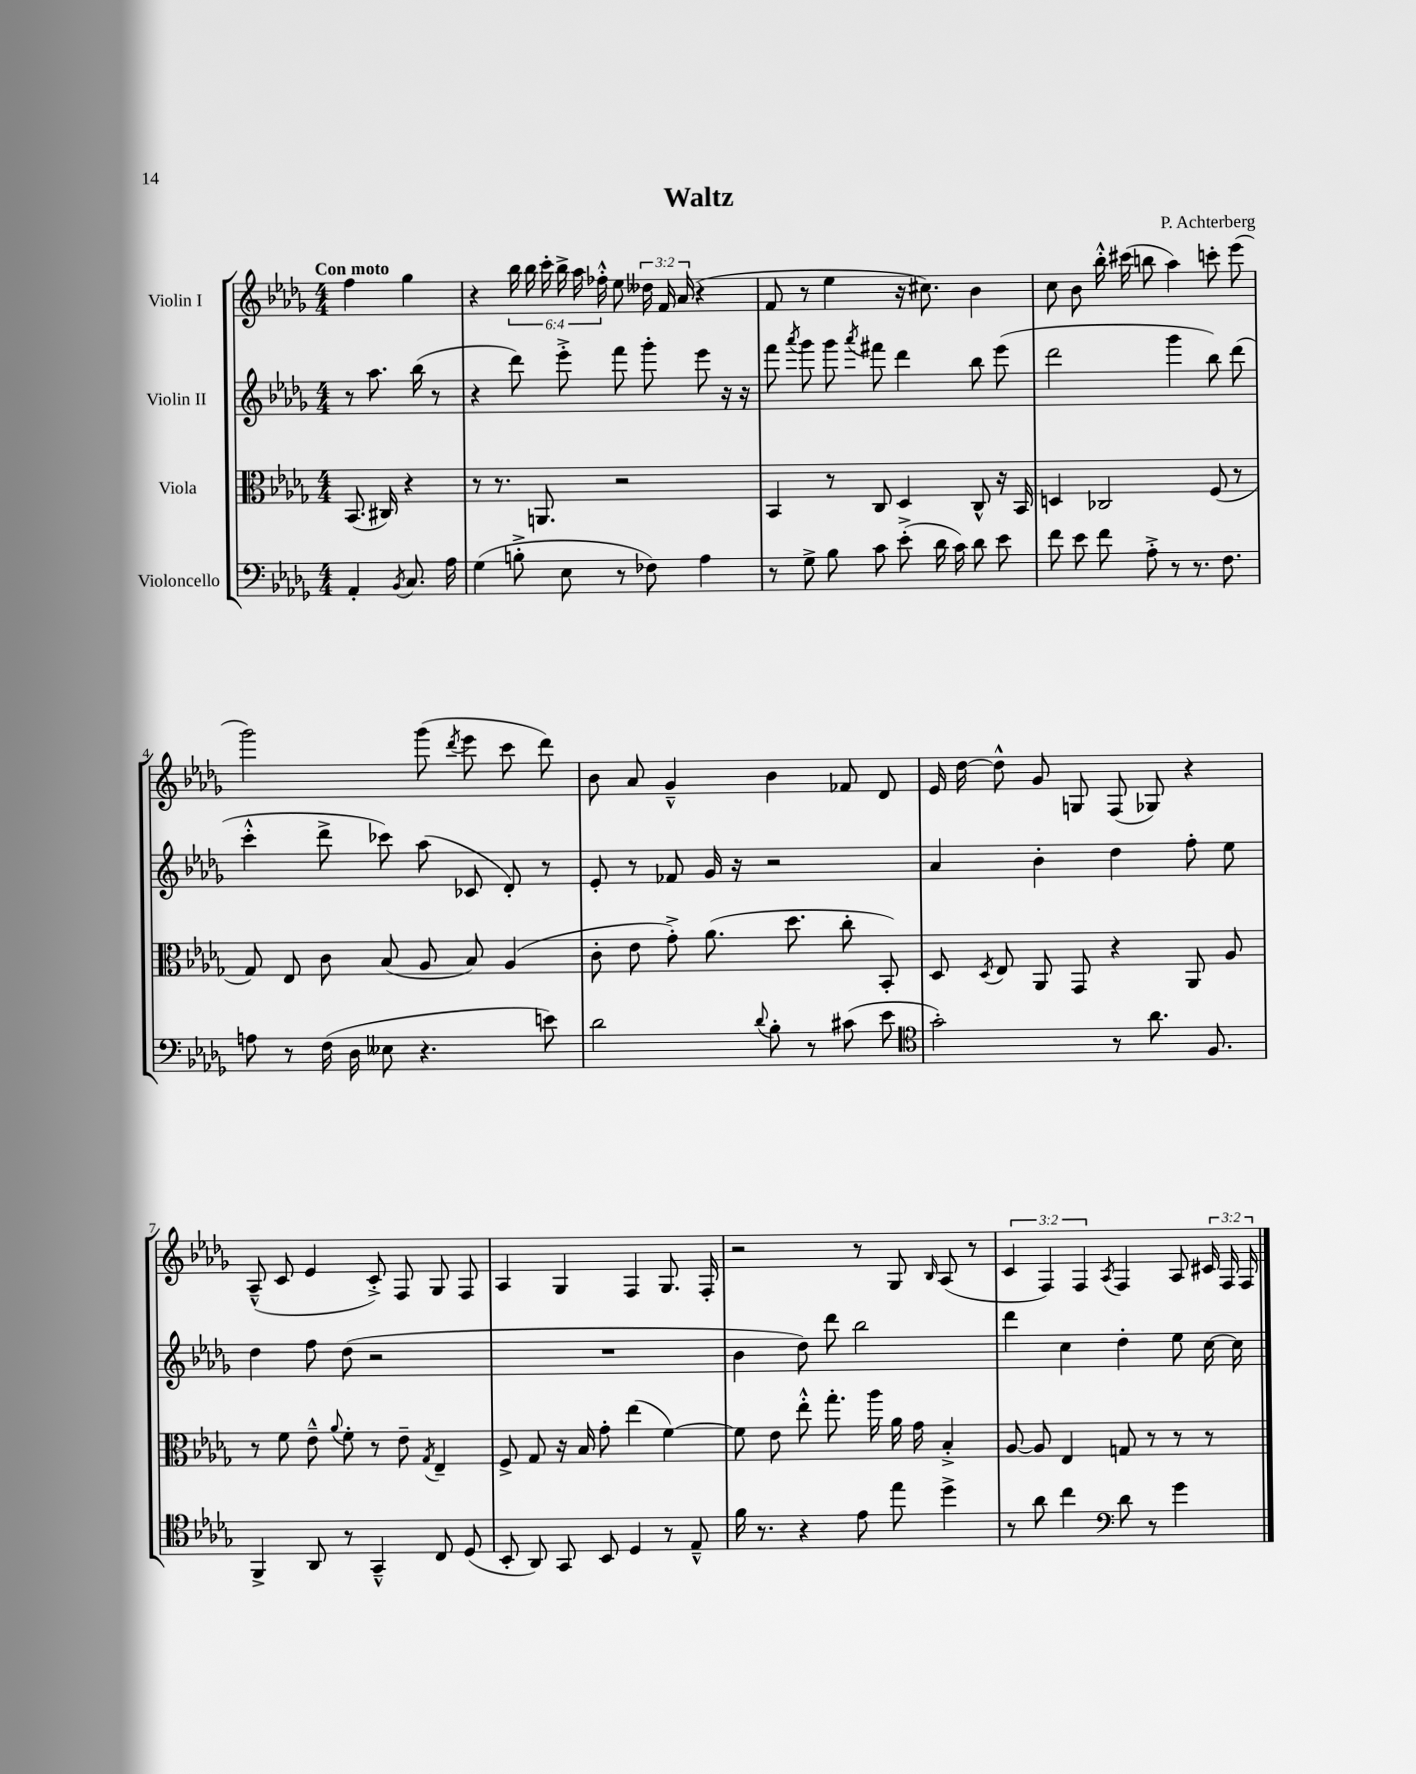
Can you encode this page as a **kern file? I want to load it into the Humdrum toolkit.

**kern	**kern	**kern	**kern
*staff4	*staff3	*staff2	*staff1
*clefF4	*clefC3	*clefG2	*clefG2
*k[b-e-a-d-g-]	*k[b-e-a-d-g-]	*k[b-e-a-d-g-]	*k[b-e-a-d-g-]
*M4/4	*M4/4	*M4/4	*M4/4
4AA-'	(8.BB-	8r	4ff
.	.	8.aa-	.
.	16C#)	.	.
8qBB-	.	.	.
8.C	4r	.	4gg-
.	.	(16bb-	.
.	.	8r	.
16A-	.	.	.
=	=	=	=
(4G-	8r	4r	4r
.	8.r	.	.
8B'^	.	8ddd-)	24bb-
.	.	.	24bb-
.	8.AA	.	.
.	.	.	24ccc'
8E-	.	8eee-'^	24bb-^
.	.	.	24aa-
.	.	.	24ff-'^^
8r	2r	8fff	8ee-
8F-)	.	8ggg-'	24dd--
.	.	.	24f
.	.	.	(24a-
4A-	.	8eee-	4r
.	.	16r	.
.	.	16r	.
=	=	=	=
8r	4BB-	8fff	8f
.	.	8qaaa-	.
8G-^	.	8ggg-	8r
8B-	8r	8ggg-	4ee-
.	.	8qaaa-	.
8c	8C	8fff#	.
(8e-'^	4D-	4ddd-	16r
.	.	.	8.cc#)
16d-	.	.	.
16c)	.	.	.
8d-	8C^^	8bb-	4b-
8e-	16r	(8eee-	.
.	16BB-	.	.
=	=	=	=
8f	4D	2ddd-	8cc
8e-	.	.	8b-
8f	2C-	.	16bb-'^^
.	.	.	(16ccc#
8A-'^	.	.	8bb
8r	.	4ggg-	4aa-)
8.r	.	.	.
.	(8F	8bb-)	8ccc'
8.F	.	.	.
.	8r	(8ddd-	(8eee-
=	=	=	=
8A	8G-)	4ccc'^^	2ggg-)
8r	8E-	.	.
(16F	8c	8ddd-^	.
16D-	.	.	.
8E--	(8B-	8ccc-)	.
4.r	8A-	(8aa-	(8ggg-
.	.	.	8qddd-
.	8B-)	8c-	8eee-
.	(4A-	8d-')	8ccc
8e)	.	8r	8ddd-)
=	=	=	=
2d-	8c'	8e-'	8b-
.	8e-	8r	8a-
.	8g-'^)	8f-	4g-~^^
.	(8.a-	16g-	.
.	.	16r	.
8qqd-	.	.	.
8B-'	.	2r	4b-
.	8.dd-	.	.
8r	.	.	.
(8c#	8cc'	.	8f-
8e-	8BB-')	.	8d-
=	=	=	=
*clefC4	*	*	*
2g-')	8D-	4a-	16e-
.	.	.	[16dd-
.	8qD-	.	.
.	8E-	.	8dd-^^]
.	8AA-	4b-'	8g-
.	8GG-	.	8G
8r	4r	4dd-	(8F
8.a-	.	.	8G-)
.	8AA-	8ff'	4r
8.F	.	.	.
.	8A-	8ee-	.
=	=	=	=
4FF^	8r	4dd-	(8A-~^^
.	8f	.	8c
8AA-	8e-~^^	8ff	4e-
.	8qqa-	.	.
8r	8f'	(8dd-	.
4GG-~^^	8r	2r	8c'^)
.	8e-~	.	8F
.	8qG-	.	.
8C	4E-~	.	8G-
(8D-	.	.	8F
=	=	=	=
8BB-'	8F^	1r	4A-
8AA-)	8G-	.	.
8GG-	16r	.	4G-
.	16B-	.	.
8BB-	8g-'	.	.
4D-	(4ee-	.	4F
8r	[4f)	.	8.G-
8E-~^^	.	.	.
.	.	.	16F'
=	=	=	=
16f	8f]	4b-	2r
8.r	.	.	.
.	8e-	.	.
4r	8ee-'^^	8dd-)	.
.	8.gg-'	8ddd-	.
8e-	.	2bb-	8r
.	16aa-	.	.
8ee-	16a-	.	8G-
.	16g-	.	.
.	.	.	16qqB-
4dd-^	4B-'^	.	(8A-
.	.	.	8r
=	=	=	=
8r	[8A-	4ddd-	6c
8a-	8A-]	.	.
.	.	.	6F)
4cc	4E-	4cc	.
.	.	.	6F
*clefF4	*	*	*
.	.	.	8qA-
8d-	8G	4dd-'	4F
8r	8r	.	.
4g-	8r	8ee-	8A-
.	8r	[16cc	24c#
.	.	.	24F
.	.	16cc]	.
.	.	.	24F
==	==	==	==
*-	*-	*-	*-
